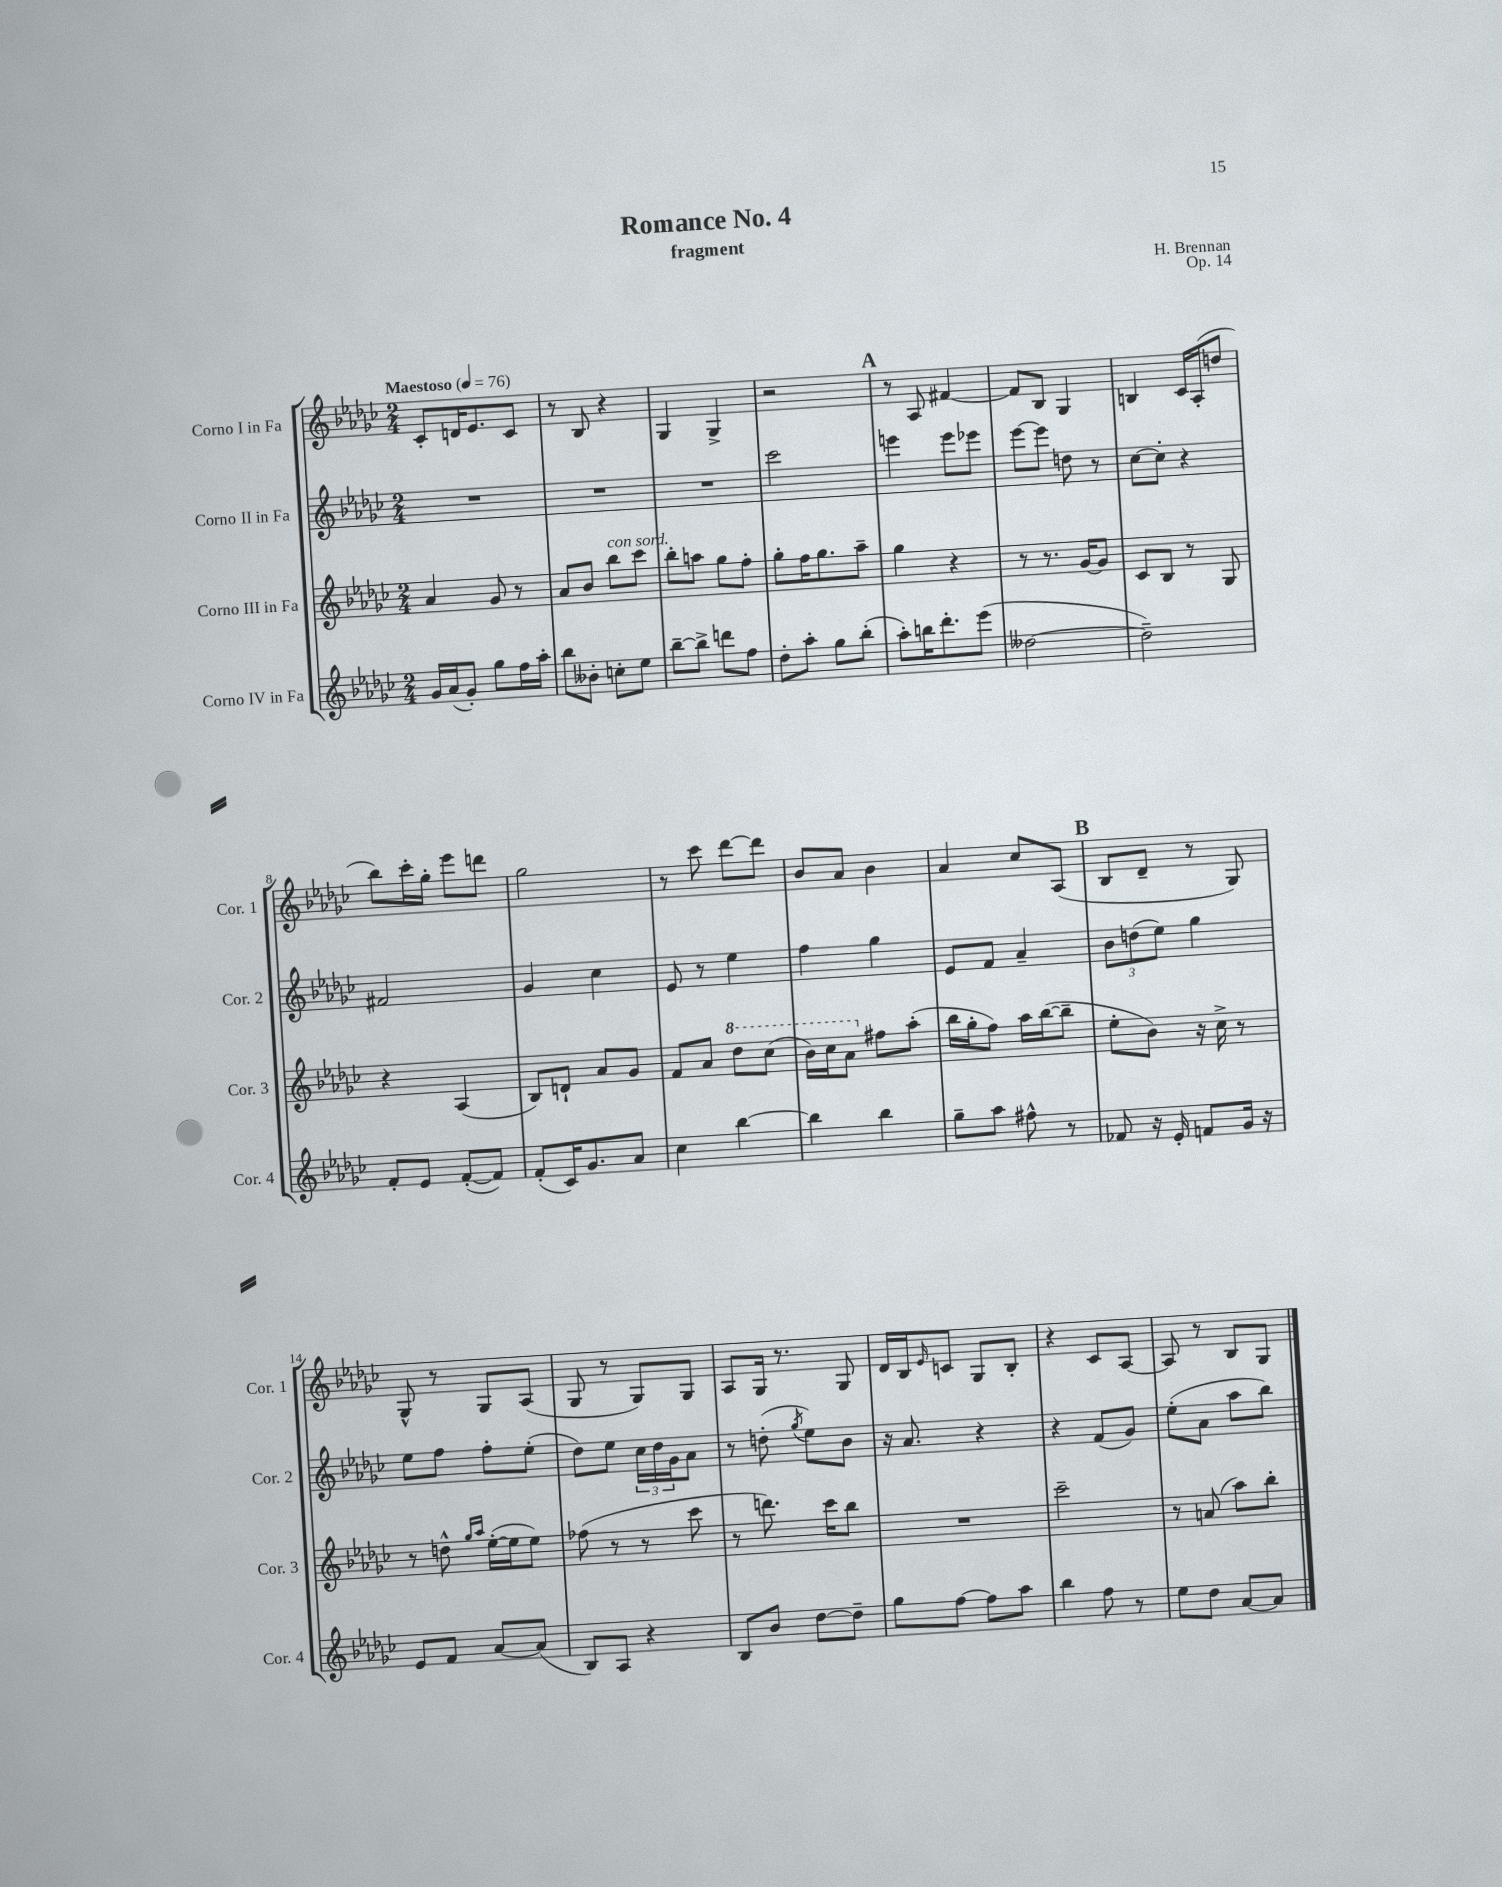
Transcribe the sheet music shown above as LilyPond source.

\header { title = "Romance No. 4" composer = "H. Brennan" subtitle = "fragment" opus = "Op. 14" }
<<
\new StaffGroup <<
\new Staff = "s0" \with { instrumentName = "Corno I in Fa" shortInstrumentName = "Cor. 1" } {
    \clef treble \key ges \major \numericTimeSignature \time 2/4 \tempo "Maestoso" 4 = 76
    ces'8-. d'16 ees'8. ces'8 |
    r8 bes8 r4 |
    ges4 ges4-> |
    r2 |
    \mark \markup { \bold "A" } r8 aes8 fis'4~ |
    fis'8 bes8 ges4 |
    b4 ces'16 aes16-.( d''8 |
    bes''8) ces'''16-. ges''16-. ees'''8 d'''8 |
    ges''2 |
    r8 ces'''8 des'''8~ des'''8 |
    bes'8 aes'8 bes'4 |
    aes'4 ces''8 aes8( |
    \mark \markup { \bold "B" } bes8 des'8-- r8 ges8) |
    ges8-^ r8 ges8 aes8( |
    ges8 r8 ges8) ges8 |
    aes8 ges16 r8. ges8 |
    des'16 bes16 \grace { ees'16 } c'8 ges8 bes8-. |
    r4 ces'8 aes8~ |
    aes8 r8 bes8 ges8 \bar "|." |
}
\new Staff = "s1" \with { instrumentName = "Corno II in Fa" shortInstrumentName = "Cor. 2" } {
    \clef treble \key ges \major \numericTimeSignature \time 2/4
    R2 |
    R2 |
    R2 |
    ces'''2 |
    \mark \markup { \bold "A" } e'''4 e'''8 ees'''8 |
    ees'''8~ ees'''8 d''8 r8 |
    ces''8~ ces''8-. r4 |
    fis'2 |
    ges'4 ces''4 |
    ees'8 r8 ees''4 |
    f''4 ges''4 |
    ees'8 f'8 aes'4-- |
    \mark \markup { \bold "B" } \tuplet 3/2 { bes'8 d''8( ees''8) } ges''4 |
    ees''8 f''8 f''8-. ees''8-.( |
    des''8) ees''8 \tuplet 3/2 { ces''16 des''16 ges'16 } aes'8 |
    r8 d''8-.( \acciaccatura { ges''8 } ees''8) bes'8 |
    r16 aes'8. r4 |
    r4 f'8( ges'8) |
    ees''8-.( aes'8 aes''8 bes''8) \bar "|." |
}
\new Staff = "s2" \with { instrumentName = "Corno III in Fa" shortInstrumentName = "Cor. 3" } {
    \clef treble \key ges \major \numericTimeSignature \time 2/4
    aes'4 ges'8 r8 |
    aes'8 bes'8 bes''8^\markup { \italic "con sord." } ces'''8 |
    bes''8-. a''8 ges''8 f''8-. |
    ges''8-. f''16 ges''8. aes''8-- |
    \mark \markup { \bold "A" } ges''4 r4 |
    r8 r8. ges'16~ ges'8 |
    ces'8 bes8 r8 ges8 |
    r4 aes4( |
    bes8) d'8-! aes'8 ges'8 |
    f'8 aes'8 \ottava #1 des'''8 ces'''8( |
    bes''16) ces'''16 aes''8 \ottava #0 fis''8 aes''8-.( |
    bes''16 ges''16-. f''8) aes''16 bes''16~( bes''8-- |
    \mark \markup { \bold "B" } ees''8-. bes'8) r16 ces''16-> r8 |
    r8 d''8-^ \grace { ges''16 aes''16 } ees''16~-.( ees''16 ees''8) |
    fes''8( r8 r8 ces'''8 |
    r8 d'''8.) ces'''16 bes''8 |
    R2 |
    ces'''2-- |
    r8 a'8( aes''8) bes''8-. \bar "|." |
}
\new Staff = "s3" \with { instrumentName = "Corno IV in Fa" shortInstrumentName = "Cor. 4" } {
    \clef treble \key ges \major \numericTimeSignature \time 2/4
    ges'16 aes'16( ges'8-.) ges''8 f''16 aes''16-. |
    bes''8 beses'8-. c''8-. ees''8 |
    bes''8~-- bes''8-> d'''8 f''8 |
    des''8-. aes''8-. ges''8 bes''8-.( |
    \mark \markup { \bold "A" } aes''8-.) b''16 des'''8.-. ees'''8( |
    deses''2~ |
    deses''2--) |
    f'8-. ees'8 f'8~-.( f'8) |
    f'8-.( ces'16) ges'8. aes'8 |
    ces''4 bes''4~ |
    bes''4 bes''4 |
    ges''8-- aes''8 fis''8-^ r8 |
    \mark \markup { \bold "B" } fes'8 r16 ees'16-. f'8 ges'16 r16 |
    ees'8 f'8 aes'8~ aes'8( |
    bes8) aes8 r4 |
    bes8 bes'8 des''8~ des''8-- |
    ges''8 f''8~ f''8 aes''8 |
    bes''4 f''8 r8 |
    ees''8 des''8 aes'8~ aes'8 \bar "|." |
}
>>
>>
